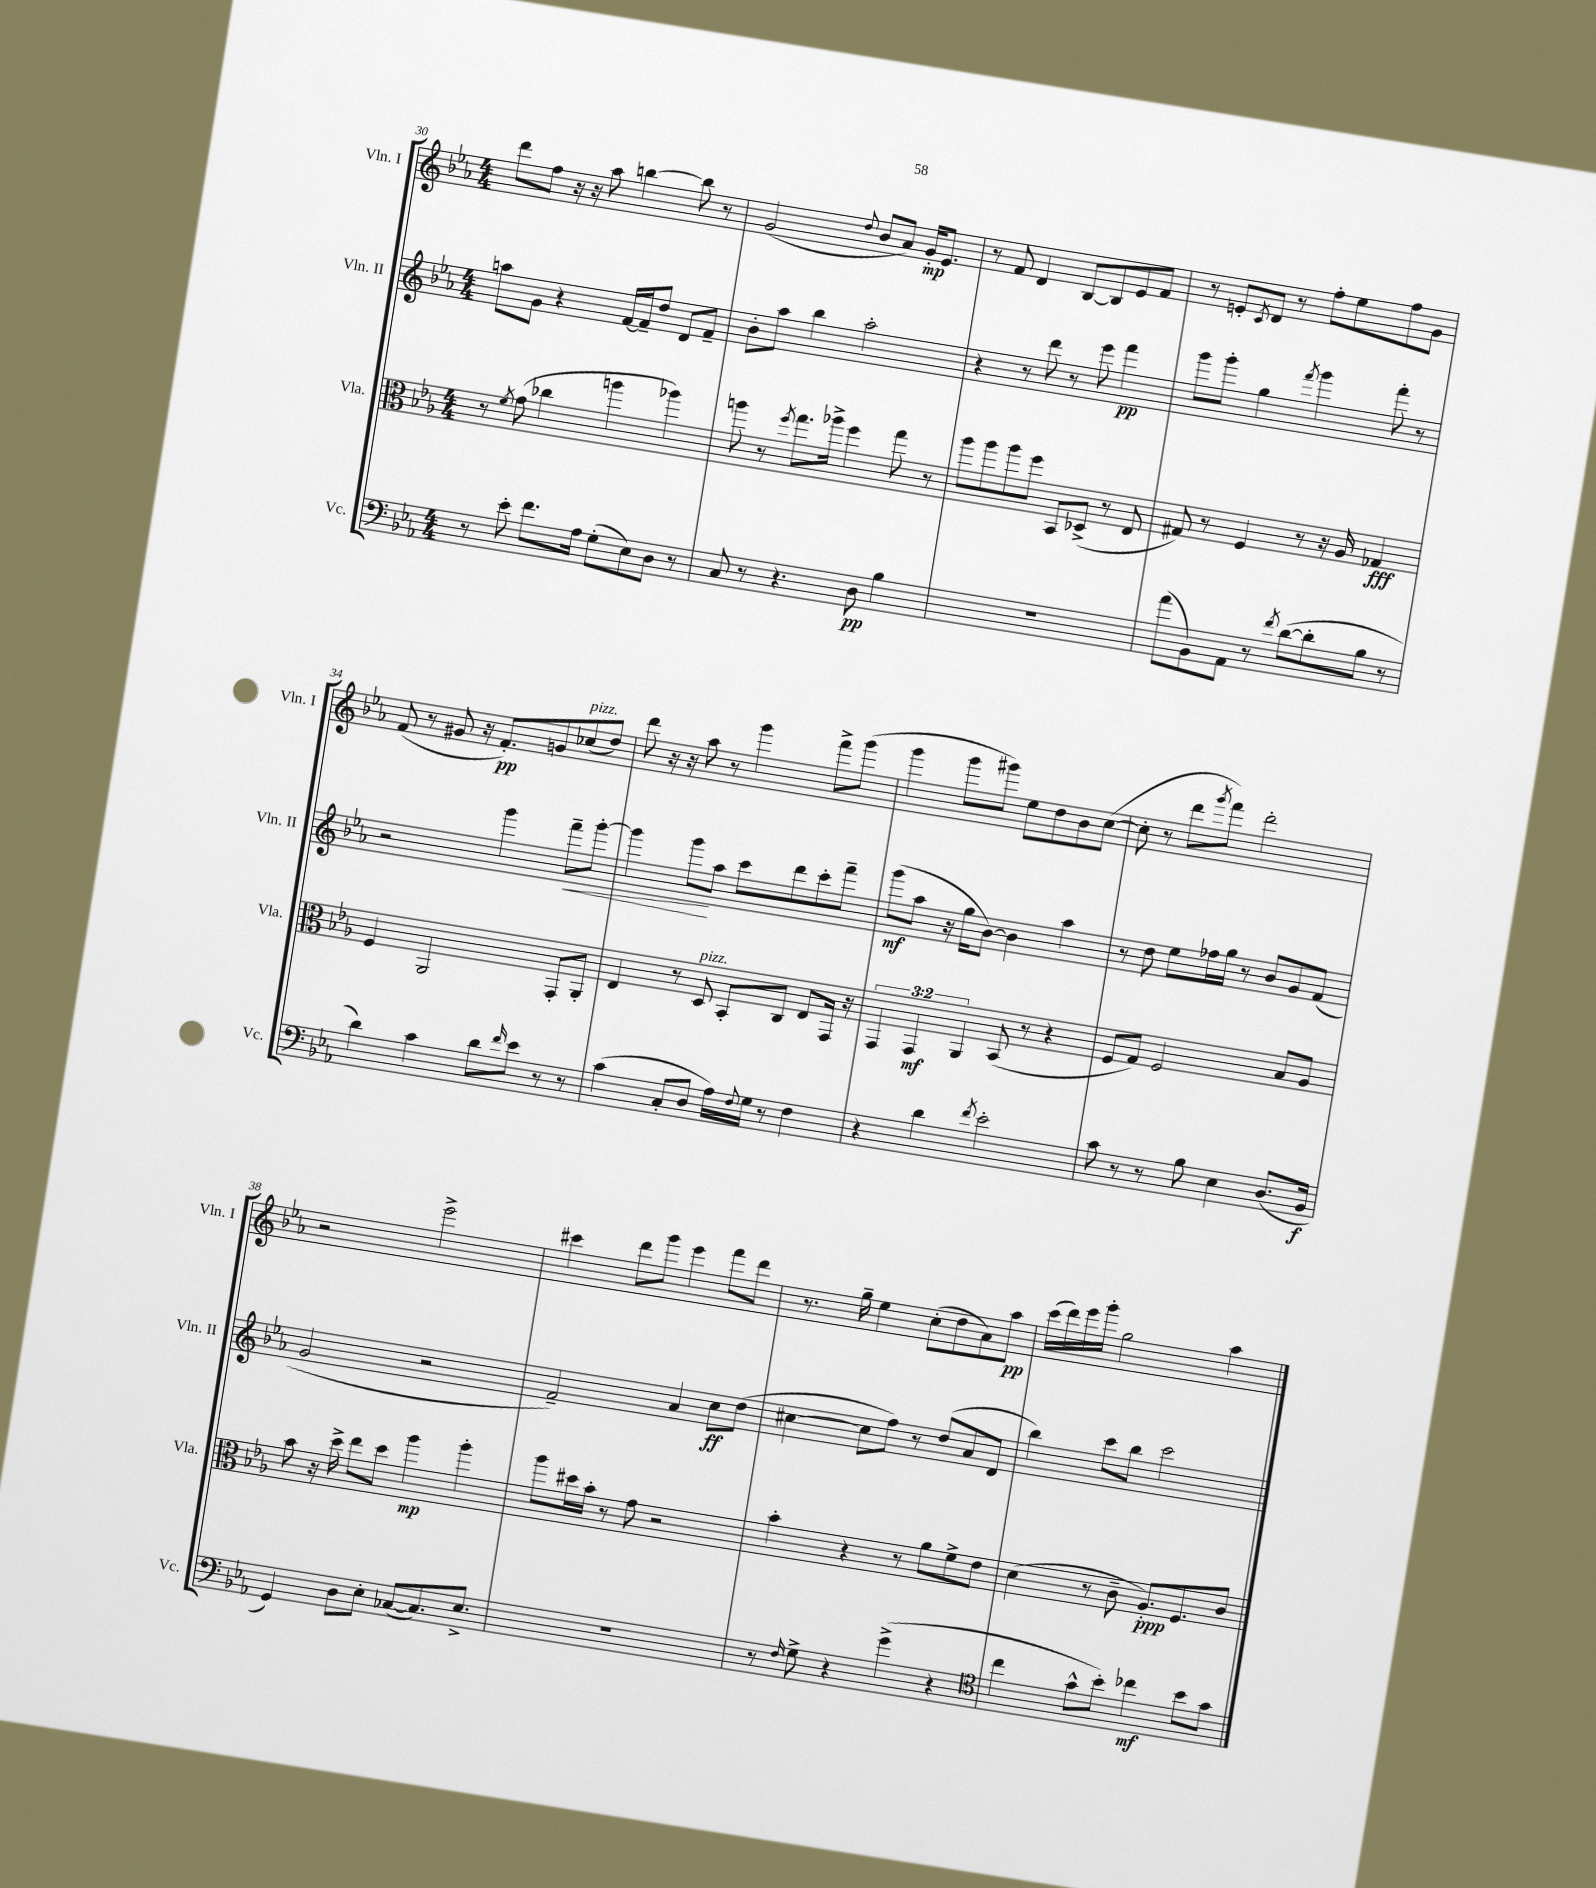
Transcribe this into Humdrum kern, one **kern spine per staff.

**kern	**kern	**kern	**kern
*staff4	*staff3	*staff2	*staff1
*clefF4	*clefC3	*clefG2	*clefG2
*k[b-e-a-]	*k[b-e-a-]	*k[b-e-a-]	*k[b-e-a-]
*M4/4	*M4/4	*M4/4	*M4/4
8r	8r	8aa	8ddd
.	8qf	.	.
8e-'	(8g	8g	8ff
8.f	4cc-	4r	16r
.	.	.	16r
.	.	.	8aa-
16A-	.	.	.
(8G'	4aa	[16f	[4bb
.	.	16f~]	.
8E-)	.	8dd	.
8D	4aa-)	8d	8bb]
8r	.	8f~	8r
=	=	=	=
8C	8aa	8b-'	(2g
8r	8r	8aa-	.
.	8qff	.	.
4.r	8.gg	4bb-	.
.	16aa-^	.	.
.	.	.	8qqdd
.	4ff	2aa-'	8b-
8D	.	.	8a-)
4B-	8gg	.	16g'
.	.	.	8.e-
.	8r	.	.
=	=	=	=
1r	8aa-	4r	8r
.	8aa-	.	8f
.	8aa-	8r	4d
.	8ff	8ddd	.
.	8BB-	8r	[8B-
.	(8D-^	8eee-	8B-]
.	8r	4fff	8e-
.	8E-	.	8f
=	=	=	=
(8a-	8G#)	8ggg	8r
8BB-)	8r	8ggg'	8e'
.	.	.	8qc
8AA-	4F	4gg	8d
8r	.	.	8r
8qf	.	8qfff	.
([8d	8r	4ggg	8ff'
8d']	16r	.	8ee-
.	16A-	.	.
8B-	4G-	8fff'	8ff
8r	.	8r	8g
=	=	=	=
4d)	4F	2r	(8f
.	.	.	8r
4c	2AA-	.	8g#
.	.	.	16r
.	.	.	8.f')
8d	.	4ggg	.
16qqf	.	.	.
8e-	.	.	8g
8r	8GG'	8fff~	(8cc-
8r	8AA-'	[8ggg'	8dd)
=	=	=	=
(4c	4E-	4ggg]	8ddd
.	.	.	16r
.	.	.	16r
8C'	8r	8ggg	8aa-
8D	8D	8aa-	8r
16A-)	8BB-'	8ccc	4ggg
8qqF	.	.	.
16G	.	.	.
8r	8C	8ddd	.
4F	8E-	8ccc'	8fff^
.	16GG	8fff~	(8ggg
.	16r	.	.
=	=	=	=
4r	6GG	(8ggg	4ggg
.	.	8aa-	.
.	6GG	.	.
4d	.	16r	8ggg
.	.	16gg	.
.	6AA-	.	.
.	.	[8b-)	8ggg#)
8qf	.	.	.
2e-'	(8BB-	4b-]	8ee-
.	8r	.	8dd
.	4r	4aa-	8b-
.	.	.	([8cc
=	=	=	=
8c	8F	8r	8cc']
8r	8G)	8dd	8r
8r	2F	8ee-	8ddd
.	.	.	8qggg
8B-	.	16ff-	8fff)
.	.	16gg	.
4E-	.	8r	2ddd'
.	.	8b-	.
(8.D	8B-	8g	.
.	8A-	(8f	.
16BB-	.	.	.
=	=	=	=
4GG)	8b-	2g	2r
.	16r	.	.
.	16dd^	.	.
8D	8ee-	.	.
8E-'	8dd	.	.
([8C-	4aa-	2r	2eee-^
8.C-])	.	.	.
.	4aa-'	.	.
8.E-^	.	.	.
=	=	=	=
1r	8aa-	2f~)	4ccc#
.	16dd#	.	.
.	16b-'	.	.
.	8r	.	8ddd
.	8g	.	8ggg
.	2r	4a-	4eee-
.	.	8cc	8fff
.	.	(8dd	8ddd
=	=	=	=
8r	4b-'	[4cc#	8.r
16qqF	.	.	.
8G^	.	.	.
.	.	.	16gg~
4r	4r	8cc#]	4ee-
.	.	8ff)	.
(4g^	8r	8r	(8cc'
.	8a-	(8dd	8dd
4r	8f^	8a-	8a-)
.	8e-	8d	8aa-
=	=	=	=
*clefC4	*	*	*
4cc	(4d	4bb-)	(16ccc
.	.	.	16ddd)
.	.	.	16eee-
.	.	.	16ggg'
8g^^	8r	8ccc	2gg
8b-')	8c~	8bb-	.
4cc-	8.A-')	2ccc	.
.	8.F	.	.
8b-	.	.	4aa-
8g	8c	.	.
==	==	==	==
*-	*-	*-	*-
